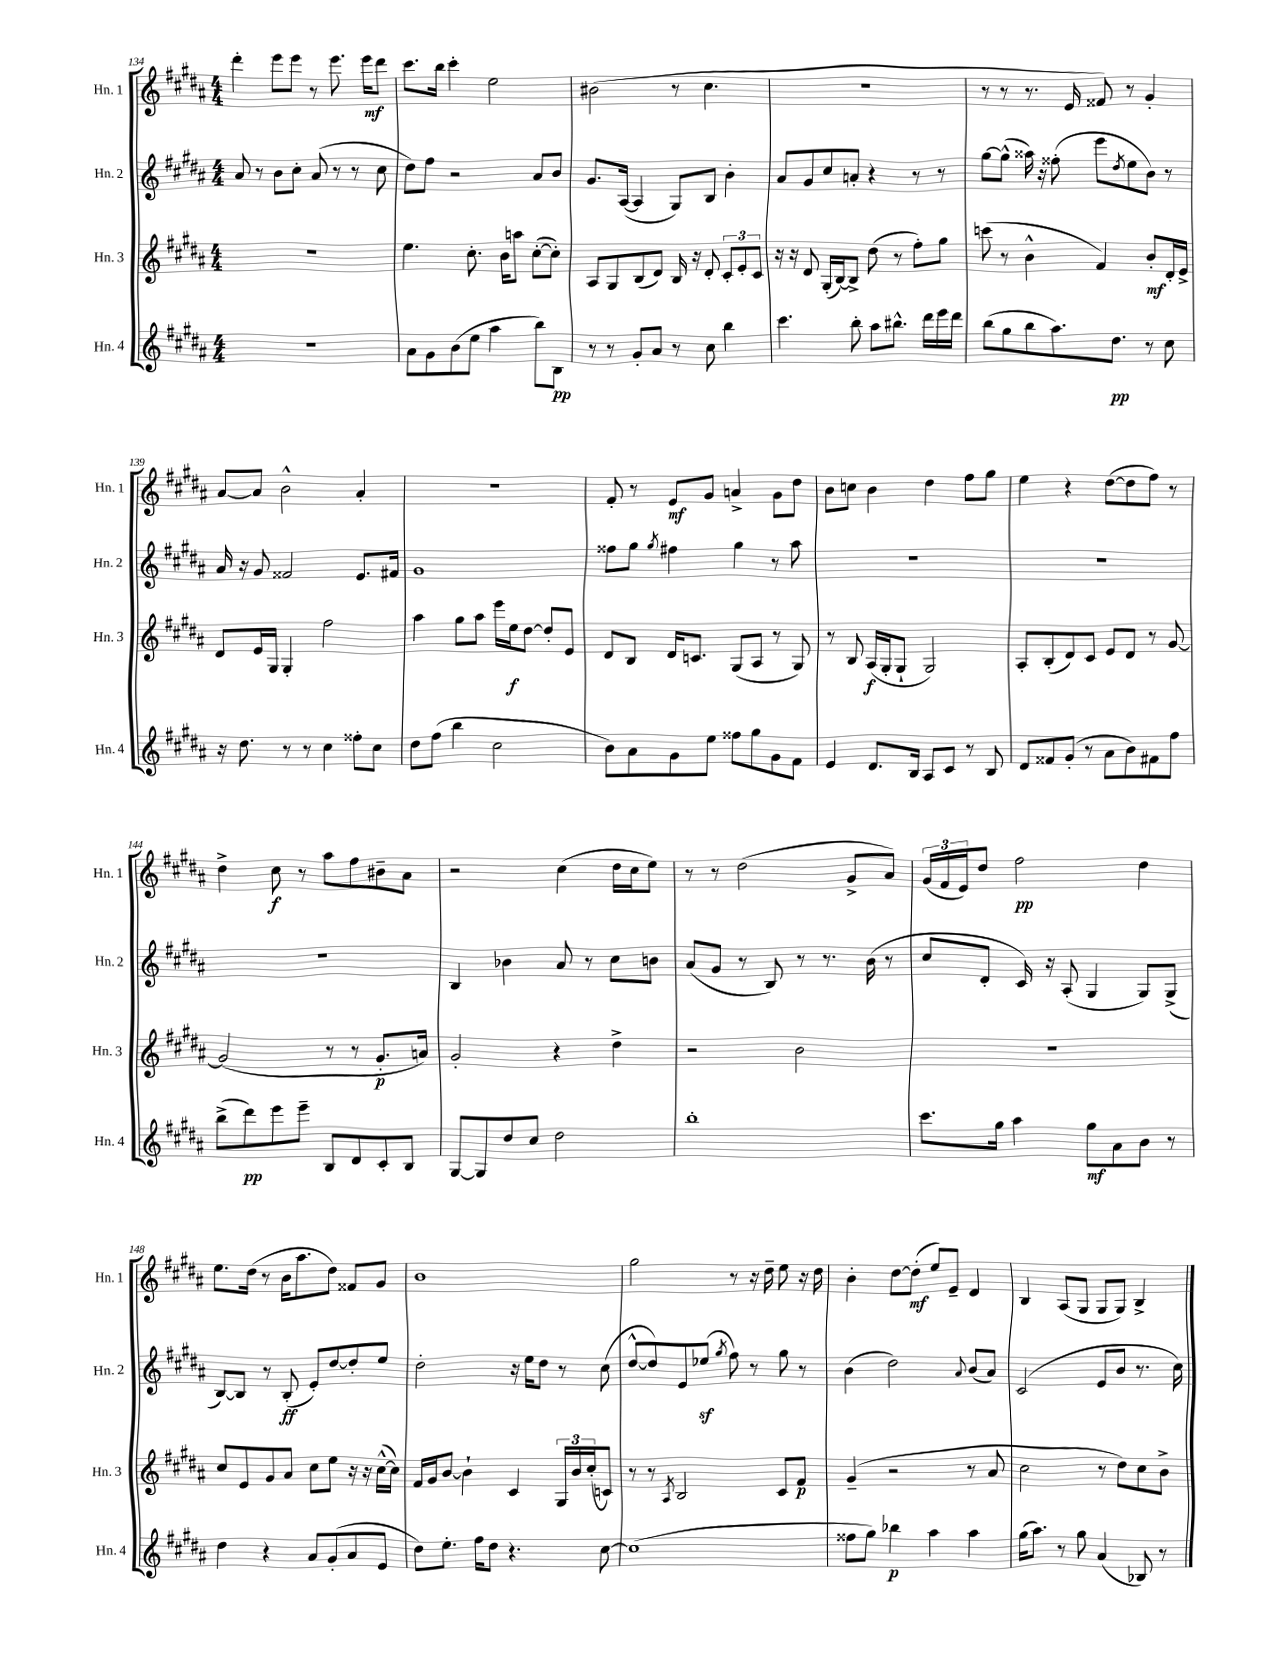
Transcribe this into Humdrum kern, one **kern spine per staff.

**kern	**dynam	**kern	**dynam	**kern	**dynam	**kern	**dynam
*part4	*part4	*part3	*part3	*part2	*part2	*part1	*part1
*staff4	*staff4	*staff3	*staff3	*staff2	*staff2	*staff1	*staff1
*I"Hn. 4	*	*I"Hn. 3	*	*I"Hn. 2	*	*I"Hn. 1	*
*I'Hn. 4	*	*I'Hn. 3	*	*I'Hn. 2	*	*I'Hn. 1	*
*clefG2	*	*clefG2	*	*clefG2	*	*clefG2	*
*k[f#c#g#d#a#]	*	*k[f#c#g#d#a#]	*	*k[f#c#g#d#a#]	*	*k[f#c#g#d#a#]	*
*M4/4	*	*M4/4	*	*M4/4	*	*M4/4	*
=134	=134	=134	=134	=134	=134	=134	=134
1r	.	1r	.	8a#/	.	4ddd#'\	.
.	.	.	.	8r	.	.	.
.	.	.	.	8b\L	.	8eee\L	.
.	.	.	.	8cc#'\J	.	8eee\J	.
.	.	.	.	(8a#/	.	8r	.
.	.	.	.	8r	.	8.eee\	.
.	.	.	.	8r	.	.	.
.	.	.	.	.	.	16eee\KL	mf
.	.	.	.	8cc#\	.	8ddd#\J	.
=135	=135	=135	=135	=135	=135	=135	=135
8a#\L	.	4.ee\	.	8dd#\L)	.	8.ccc#\L	.
8g#\	.	.	.	8ff#\J	.	.	.
.	.	.	.	.	.	16bb\Jk	.
(8b\	.	.	.	2r	.	4ccc#'\	.
8ee\J	.	8.cc#'\	.	.	.	.	.
4aa#\	.	.	.	.	.	2ee\	.
.	.	16b\KL	.	.	.	.	.
.	.	8aan\J	.	.	.	.	.
8bb\L)	.	([8cc#'\L	.	8a#/L	.	.	.
8B\J	pp	8cc#'\J])	.	8b/J	.	.	.
=136	=136	=136	=136	=136	=136	=136	=136
8r	.	8A#/L	.	8.g#/L	.	(2b#X\	.
8r	.	8G#/	.	.	.	.	.
.	.	.	.	([16A#/Jk	.	.	.
8g#'/L	.	(8B/	.	4A#/]	.	.	.
8a#/J	.	8d#/J)	.	.	.	.	.
8r	.	16B/	.	8G#/L)	.	8r	.
.	.	16r	.	.	.	.	.
8cc#\	.	8d#'/	.	8B/J	.	4.cc#\	.
4bb\	.	12c#'/L	.	4b'\	.	.	.
.	.	12e'/	.	.	.	.	.
.	.	12c#/J	.	.	.	.	.
=137	=137	=137	=137	=137	=137	=137	=137
4.ccc#\	.	16r	.	8a#/L	.	1r	.
.	.	16r	.	.	.	.	.
.	.	8d#/	.	8g#/	.	.	.
.	.	(16G#'/LL	.	8cc#/	.	.	.
.	.	[16B/J)	.	.	.	.	.
8bb'\	.	8B^/J]	.	8an'/J	.	.	.
8aa#\L	.	(8dd#\	.	4r	.	.	.
8.bb#X^^\J	.	8r	.	.	.	.	.
.	.	8ff#'\L)	.	8r	.	.	.
16ddd#\LL	.	.	.	.	.	.	.
16eee\	.	8gg#\J	.	8r	.	.	.
16ddd#\JJ	.	.	.	.	.	.	.
=138	=138	=138	=138	=138	=138	=138	=138
(8bb\L	.	(8cccn\	.	[8gg#\L	.	8r	.
8gg#\	.	8r	.	(8gg#^^\J]	.	8r	.
8bb\	.	4b^^\	.	16aa##X\)	.	8.r	.
.	.	.	.	16r	.	.	.
8.aa#\)	.	.	.	(8ff##X'\	.	.	.
.	.	.	.	.	.	16e/	.
.	.	4f#/)	.	8eee\L	.	8f##X/)	.
8.dd#\J	pp	.	.	.	.	.	.
.	.	.	.	8qdd#/	.	.	.
.	.	.	.	8ee\	.	8r	.
8r	.	8b'/L	mf	8b\J)	.	4g#'/	.
8cc#\	.	16d#'/L	.	8r	.	.	.
.	.	16e^/JJ	.	.	.	.	.
!!LO:LB:g=z
=139	=139	=139	=139	=139	=139	=139	=139
16r	.	8d#/L	.	16a#/	.	[8a#/L	.
8.dd#\	.	.	.	16r	.	.	.
.	.	16e/L	.	8g#/	.	8a#/J]	.
.	.	16G#/JJ	.	.	.	.	.
8r	.	4G#'/	.	2f##X/	.	2b^^\	.
8r	.	.	.	.	.	.	.
4cc#\	.	2ff#\	.	.	.	.	.
8ff##X'\L	.	.	.	8.e/L	.	4a#'/	.
8cc#\J	.	.	.	.	.	.	.
.	.	.	.	16f#X/Jk	.	.	.
=140	=140	=140	=140	=140	=140	=140	=140
8dd#\L	.	4aa#\	.	1g#	.	1r	.
(8ff#\J	.	.	.	.	.	.	.
4bb\	.	8gg#\L	.	.	.	.	.
.	.	8aa#\J	.	.	.	.	.
2cc#\	.	16eee\LL	.	.	.	.	.
.	.	16ee\J	f	.	.	.	.
.	.	[8dd#\J	.	.	.	.	.
.	.	8dd#'/L]	.	.	.	.	.
.	.	8e/J	.	.	.	.	.
=141	=141	=141	=141	=141	=141	=141	=141
8b\L)	.	8d#/L	.	8ff##X\L	.	8f#'/	.
8a#\	.	8B/J	.	8gg#\J	.	8r	.
.	.	.	.	8qgg#/	.	.	.
8g#\	.	16d#/KL	.	4ff#X\	.	8e/L	mf
.	.	8.cn/J	.	.	.	.	.
8ee\J	.	.	.	.	.	8g#/J	.
8ff##X\L	.	(8G#/L	.	4gg#\	.	4an^/	.
8gg#\	.	8A#/J	.	.	.	.	.
8g#\	.	8r	.	8r	.	8g#\L	.
8f#\J	.	8G#/)	.	8aa#\	.	8dd#\J	.
=142	=142	=142	=142	=142	=142	=142	=142
4e/	.	8r	.	1r	.	8b\L	.
.	.	8B/	.	.	.	8ccn\J	.
8.d#/L	.	(16A#/LL	f	.	.	4b\	.
.	.	16G#'/J	.	.	.	.	.
.	.	8G#`/J	.	.	.	.	.
16B/Jk	.	.	.	.	.	.	.
8A#/L	.	2G#/)	.	.	.	4dd#\	.
8c#/J	.	.	.	.	.	.	.
8r	.	.	.	.	.	8ff#\L	.
8B/	.	.	.	.	.	8gg#\J	.
=143	=143	=143	=143	=143	=143	=143	=143
8d#/L	.	8A#'/L	.	1r	.	4ee\	.
8f##X/	.	(8B'/	.	.	.	.	.
(8g#'/J	.	8d#/)	.	.	.	4r	.
8r	.	8c#/J	.	.	.	.	.
8a#\L	.	8e/L	.	.	.	([8dd#\L	.
8b\)	.	8d#/J	.	.	.	8dd#\]	.
8f#X\	.	8r	.	.	.	8ff#\J)	.
8ff#\J	.	[8g#/	.	.	.	8r	.
!!LO:LB:g=z
=144	=144	=144	=144	=144	=144	=144	=144
(8bb^\L	.	(2g#/]	.	1r	.	4dd#^\	.
8ddd#\)	pp	.	.	.	.	.	.
8eee\	.	.	.	.	.	8cc#\	f
8eee~\J	.	.	.	.	.	8r	.
8B/L	.	8r	.	.	.	8aa#\L	.
8d#/	.	8r	.	.	.	8ff#\	.
8c#'/	.	8.g#'/L	p	.	.	8b#X~\	.
8B/J	.	.	.	.	.	8a#\J	.
.	.	16an/Jk)	.	.	.	.	.
=145	=145	=145	=145	=145	=145	=145	=145
[8G#/L	.	2g#'/	.	4B/	.	2r	.
8G#/]	.	.	.	.	.	.	.
8dd#/	.	.	.	4b-X\	.	.	.
8cc#/J	.	.	.	.	.	.	.
2dd#\	.	4r	.	8a#/	.	(4cc#\	.
.	.	.	.	8r	.	.	.
.	.	4dd#^\	.	8cc#\L	.	16dd#\LL	.
.	.	.	.	.	.	16cc#\J	.
.	.	.	.	8bn\J	.	8ee\J)	.
=146	=146	=146	=146	=146	=146	=146	=146
1bb'	.	2r	.	(8a#/L	.	8r	.
.	.	.	.	8g#/J	.	8r	.
.	.	.	.	8r	.	(2dd#\	.
.	.	.	.	8B/)	.	.	.
.	.	2b\	.	8r	.	.	.
.	.	.	.	8.r	.	.	.
.	.	.	.	.	.	8g#^/L	.
.	.	.	.	(16b\	.	.	.
.	.	.	.	8r	.	8a#/J)	.
=147	=147	=147	=147	=147	=147	=147	=147
8.ccc#\L	.	1r	.	8cc#/L	.	(24g#/LL	.
.	.	.	.	.	.	24f#/	.
.	.	.	.	.	.	24e/J)	.
.	.	.	.	8d#'/J	.	8dd#/J	.
16gg#\Jk	.	.	.	.	.	.	.
4aa#\	.	.	.	16c#/)	.	2ff#\	pp
.	.	.	.	16r	.	.	.
.	.	.	.	(8A#'/	.	.	.
8gg#\L	mf	.	.	4G#/	.	.	.
8a#\	.	.	.	.	.	.	.
8b\J	.	.	.	8G#/L)	.	4dd#\	.
8r	.	.	.	(8G#^/J	.	.	.
!!LO:LB:g=z
=148	=148	=148	=148	=148	=148	=148	=148
4dd#\	.	8cc#/L	.	[8B/L)	.	8.ee\L	.
.	.	8e/	.	8B/J]	.	.	.
.	.	.	.	.	.	(16dd#\Jk	.
4r	.	8g#/	.	8r	.	8r	.
.	.	8a#/J	.	(8B'/	ff	16b\KL	.
.	.	.	.	.	.	8.aa#\	.
8a#/L	.	8cc#\L	.	8e'/L)	.	.	.
(8g#'/	.	8ee\J	.	[8dd#/	.	8dd#\J)	.
8a#/	.	16r	.	8dd#'/]	.	8f##X/L	.
.	.	16r	.	.	.	.	.
8e/J	.	([16cc#^^\LL	.	8ee/J	.	8g#/J	.
.	.	16cc#\JJ])	.	.	.	.	.
=149	=149	=149	=149	=149	=149	=149	=149
8dd#\L)	.	16f#/LL	.	2dd#'\	.	1b	.
.	.	16g#/J	.	.	.	.	.
8.ee'\J	.	[8b/J	.	.	.	.	.
.	.	4b`\]	.	.	.	.	.
16ff#\KL	.	.	.	.	.	.	.
8dd#\J	.	.	.	.	.	.	.
4.r	.	4c#/	.	16r	.	.	.
.	.	.	.	16ee\KL	.	.	.
.	.	.	.	8dd#\J	.	.	.
.	.	24G#/LL	.	8r	.	.	.
.	.	24b/	.	.	.	.	.
.	.	(24cc#'/J	.	.	.	.	.
[8cc#\	.	8cn/J)	.	(8cc#\	.	.	.
=150	=150	=150	=150	=150	=150	=150	=150
(1cc#]	.	8r	.	[8dd#^^/L	.	2gg#\	.
.	.	8r	.	8dd#/])	.	.	.
.	.	8qA#/	.	.	.	.	.
.	.	2B/	.	8e/	.	.	.
.	.	.	.	(8ee-Xz/J	.	.	.
.	.	.	.	8qgg#/	.	.	.
.	.	.	.	8ff#\)	.	8r	.
.	.	.	.	8r	.	16r	.
.	.	.	.	.	.	16dd#~\	.
.	.	8c#/L	.	8gg#\	.	8ee\	.
.	.	8f#/J	p	8r	.	16r	.
.	.	.	.	.	.	16dd#\	.
=151	=151	=151	=151	=151	=151	=151	=151
8ff##X\L	.	(4g#~/	.	(4b\	.	4b'\	.
8gg#\J)	.	.	.	.	.	.	.
4bb-X\	p	2r	.	2dd#\)	.	[8dd#\L	.
.	.	.	.	.	.	(8dd#'\J]	mf
4aa#\	.	.	.	.	.	8ee/L)	.
.	.	.	.	.	.	8e~/J	.
.	.	.	.	8qqa#/	.	.	.
4aa#\	.	8r	.	(8b/L	.	4d#/	.
.	.	8a#/	.	8a#/J)	.	.	.
=152	=152	=152	=152	=152	=152	=152	=152
(16gg#\KL	.	2cc#\	.	(2c#/	.	4B/	.
8.aa#\J)	.	.	.	.	.	.	.
8r	.	.	.	.	.	(8A#/L	.
8gg#\	.	.	.	.	.	8G#/J	.
(4a#/	.	8r	.	8e/L	.	8G#/L	.
.	.	8dd#\L)	.	8b/J	.	8G#/J)	.
8B-X/)	.	8cc#\	.	8.r	.	4B^/	.
8r	.	8b^\J	.	.	.	.	.
.	.	.	.	16cc#\)	.	.	.
==	==	==	==	==	==	==	==
*-	*-	*-	*-	*-	*-	*-	*-
